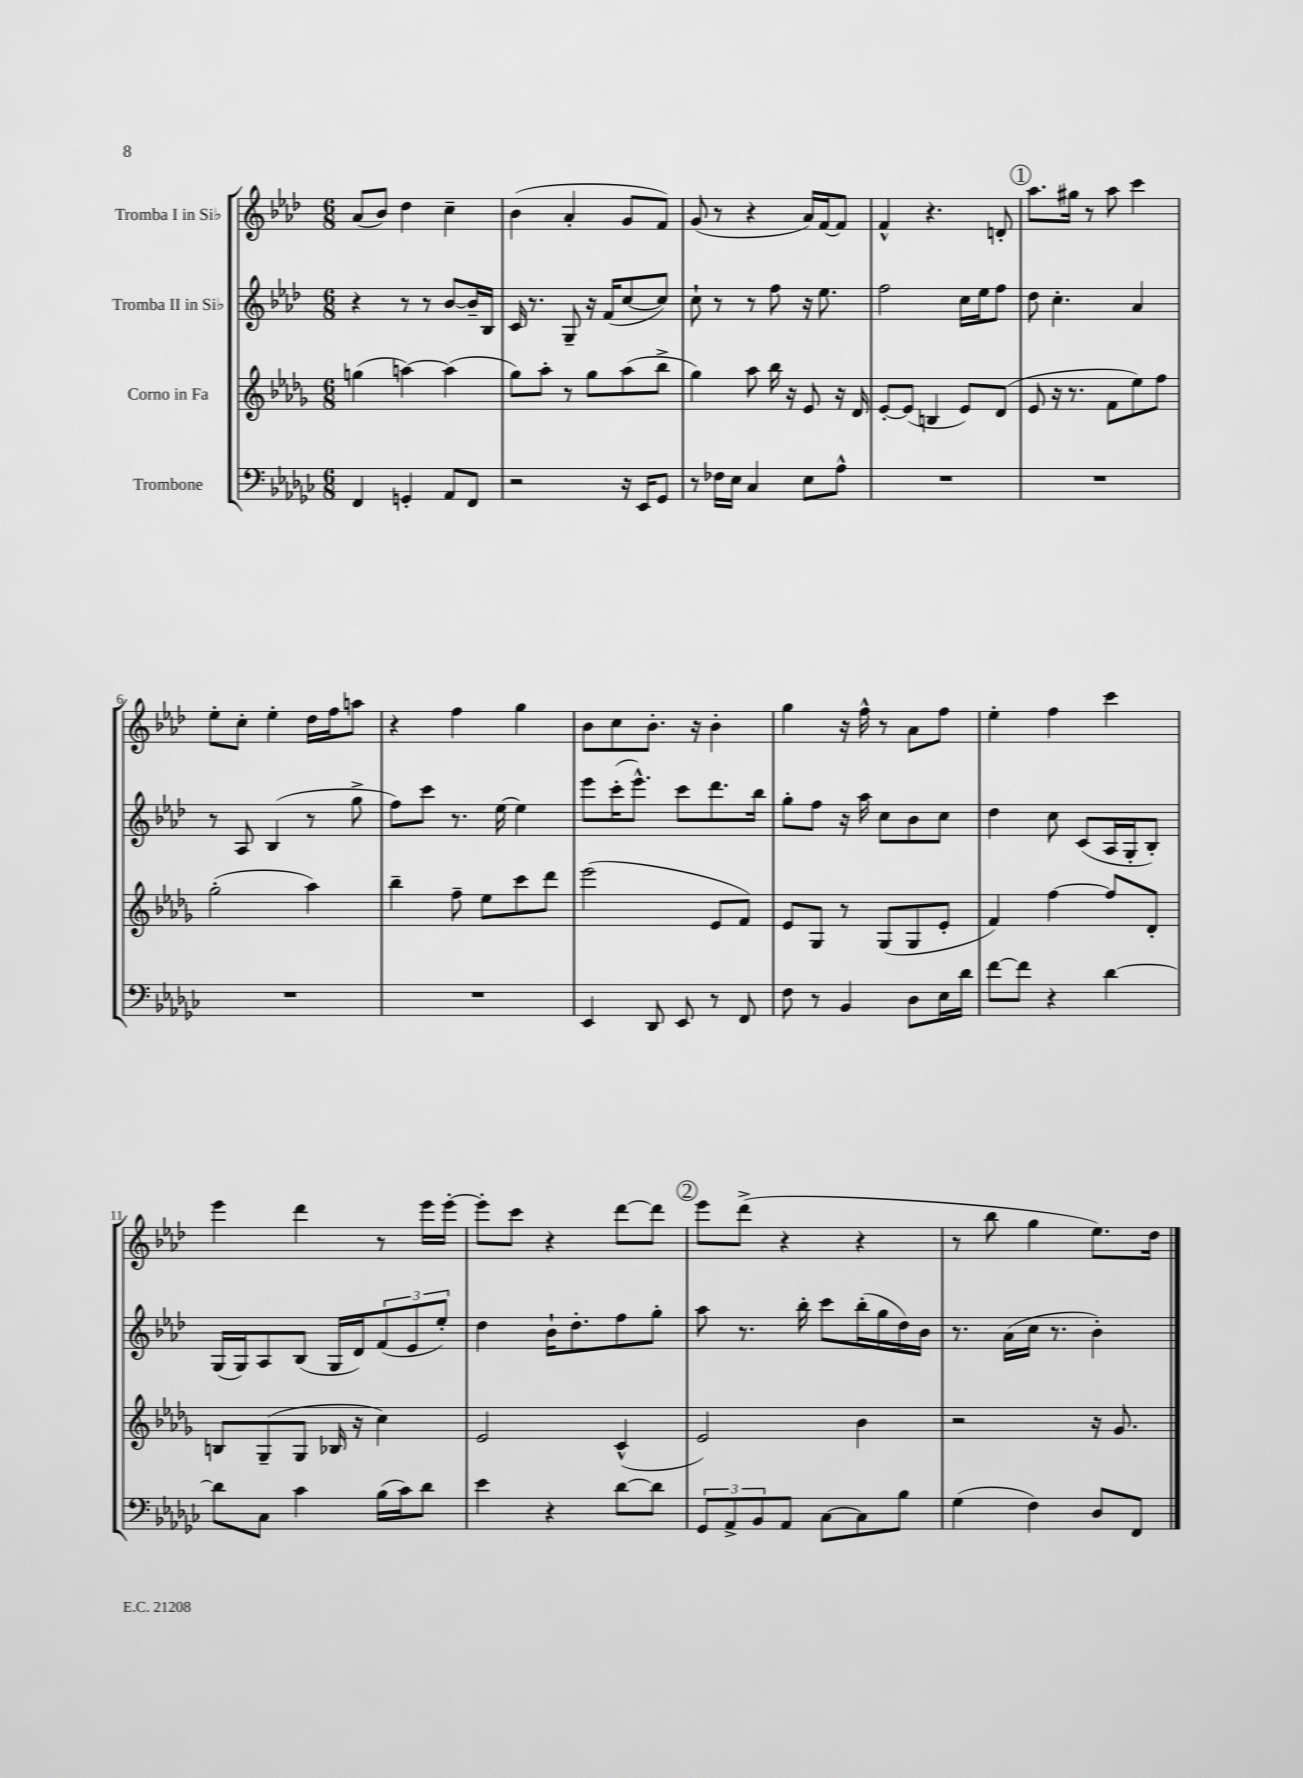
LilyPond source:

<<
\new StaffGroup <<
\new Staff = "s0" \with { instrumentName = "Tromba I in Sib" } {
    \clef treble \key aes \major \numericTimeSignature \time 6/8
    aes'8( bes'8) des''4 c''4-- |
    bes'4( aes'4-. g'8 f'8) |
    g'8( r8 r4 aes'16) f'16~ f'8 |
    f'4-^ r4. d'8-. |
    \mark \markup { \circle "1" } aes''8. gis''16 r8 aes''8 c'''4 |
    ees''8-. c''8-. ees''4-. des''16 f''16 a''8 |
    r4 f''4 g''4 |
    bes'8 c''8 bes'8.-. r16 bes'4-. |
    g''4 r16 f''16-^ r8 aes'8 f''8 |
    ees''4-. f''4 c'''4 |
    ees'''4 des'''4 r8 ees'''16 ees'''16~-. |
    ees'''8-. c'''8 r4 des'''8~ des'''8 |
    \mark \markup { \circle "2" } ees'''8 des'''8->( r4 r4 |
    r8 bes''8 g''4 ees''8.) des''16 \bar "|." |
}
\new Staff = "s1" \with { instrumentName = "Tromba II in Sib" } {
    \clef treble \key aes \major \numericTimeSignature \time 6/8
    r4 r8 r8 bes'8~ bes'16-- bes16 |
    c'16 r8. g8-- r16 f'16( c''8~ c''8) |
    c''8-! r8 r8 f''8 r16 ees''8. |
    f''2 c''16 ees''16 f''8 |
    \mark \markup { \circle "1" } des''8 c''4.-. aes'4 |
    r8 aes8 bes4( r8 g''8-> |
    f''8) c'''8 r8. ees''16~ ees''4 |
    ees'''8 c'''16-.( ees'''8.-^) c'''8 des'''8. bes''16 |
    g''8-. f''8 r16 aes''16 c''8 bes'8 c''8 |
    des''4 c''8 c'8( aes16 g16-. bes8-.) |
    g16( g16) aes8 bes8( g16 des'16) \tuplet 3/2 { f'8( ees'8 ees''8-.) } |
    des''4 bes'16-! des''8.-. f''8 g''8-. |
    \mark \markup { \circle "2" } aes''8 r8. bes''16-. c'''8 bes''16-.( g''16 des''16) bes'16 |
    r8. aes'16( c''16 r8. bes'4-.) \bar "|." |
}
\new Staff = "s2" \with { instrumentName = "Corno in Fa" } {
    \clef treble \key des \major \numericTimeSignature \time 6/8
    g''4( a''4~) a''4( |
    ges''8) aes''8-. r8 ges''8 aes''8( bes''8-> |
    ges''4) aes''8 bes''16 r16 ees'8 r16 des'16 |
    ees'8~-. ees'8( b4 ees'8) des'8( |
    \mark \markup { \circle "1" } ees'8 r16 r8. f'8 ees''8) f''8 |
    ges''2-.( aes''4) |
    bes''4-- f''8-- ees''8 c'''8 des'''8 |
    ees'''2( ees'8 f'8) |
    ees'8 ges8 r8 ges8( ges8 ees'8-. |
    f'4) f''4~ f''8 des'8-. |
    b8 ges8--( ges8 bes16 r16 c''4) |
    ees'2 c'4-^( |
    \mark \markup { \circle "2" } ees'2) bes'4 |
    r2 r16 ges'8. \bar "|." |
}
\new Staff = "s3" \with { instrumentName = "Trombone" } {
    \clef bass \key ges \major \numericTimeSignature \time 6/8
    f,4 g,4-. aes,8 f,8 |
    r2 r16 ees,16 ges,8 |
    r8 fes16 ees16 ces4 ees8 aes8-^ |
    R2. |
    \mark \markup { \circle "1" } R2. |
    R2. |
    R2. |
    ees,4 des,8 ees,8 r8 f,8 |
    f8 r8 bes,4 des8 ees16 des'16 |
    f'8~ f'8 r4 des'4~ |
    des'8 ces8 ces'4 bes16( ces'16) des'8 |
    ees'4 r4 des'8~ des'8 |
    \mark \markup { \circle "2" } \tuplet 3/2 { ges,8 aes,8-> bes,8 } aes,8 ces8~ ces8 bes8 |
    ges4( f4) des8 f,8 \bar "|." |
}
>>
>>
